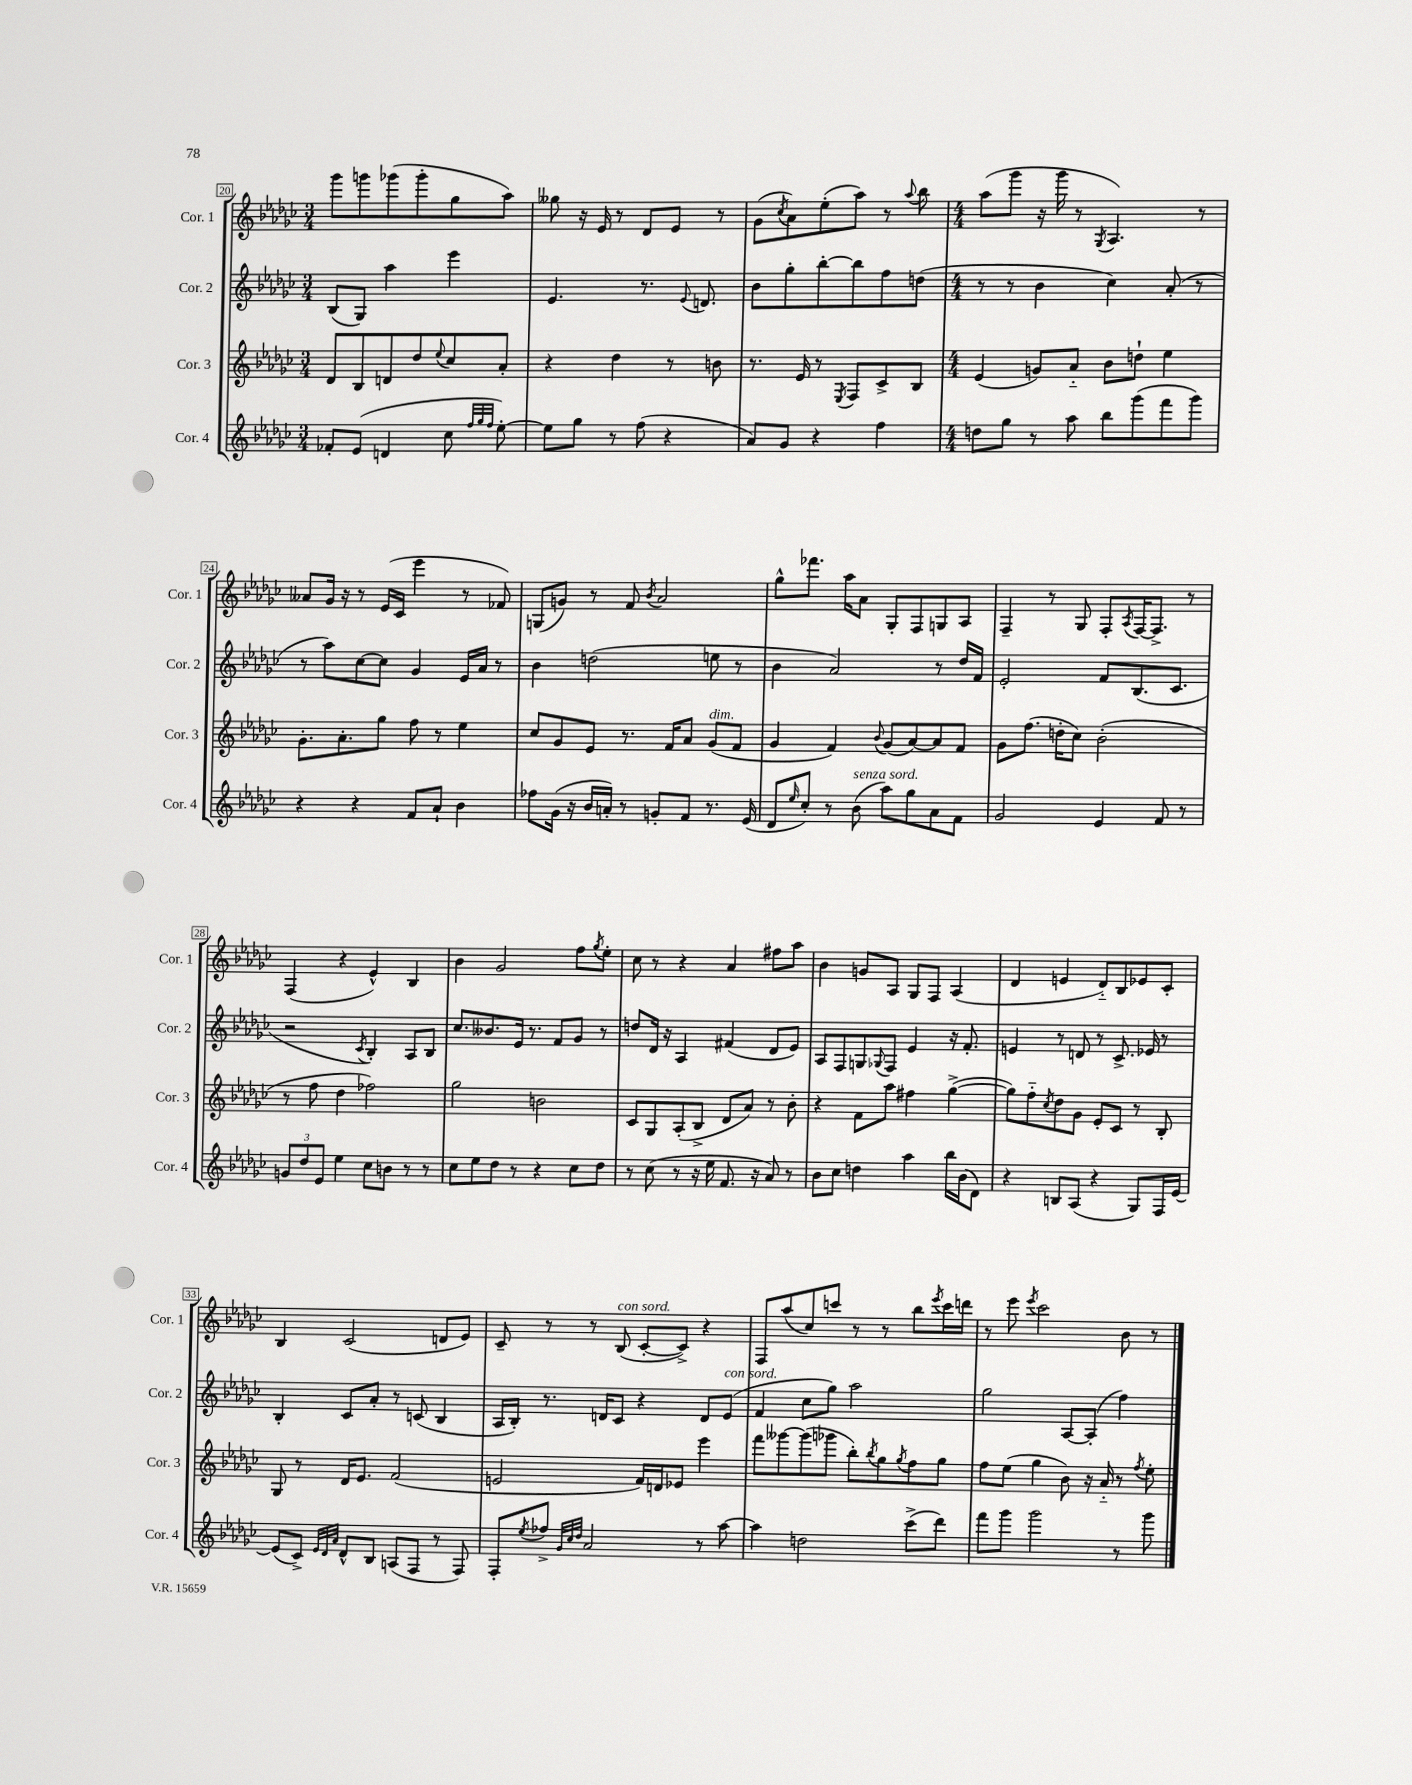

**kern	**kern	**kern	**kern
*staff4	*staff3	*staff2	*staff1
*clefG2	*clefG2	*clefG2	*clefG2
*k[b-e-a-d-g-c-]	*k[b-e-a-d-g-c-]	*k[b-e-a-d-g-c-]	*k[b-e-a-d-g-c-]
*M3/4	*M3/4	*M3/4	*M3/4
8f-'	8d-	(8B-	8ggg-
(8e-	8B-	8G-)	8ggg
4d	8d	4aa-	(8ggg-
.	8dd-	.	8ggg-'
.	8qqee-	.	.
8cc-	8cc-	4eee-	8gg-
32qqff	.	.	.
32qqgg-	.	.	.
32qqff	.	.	.
[8ee-')	8a-'	.	8aa-)
=	=	=	=
8ee-]	4r	4.e-	8gg--
8gg-	.	.	16r
.	.	.	16e-
8r	4dd-	.	8r
(8ff	.	8.r	8d-
4r	8r	.	8e-
.	.	8qqe-	.
.	.	8.d	.
.	8b	.	8r
=	=	=	=
8a-)	8.r	8b-	(8g-
.	.	.	8qcc-
8g-	.	8gg-'	8a-)
.	16e-	.	.
4r	8r	[8bb-'	(8ee-'
.	8qE-	.	.
.	8F	8bb-]	8aa-)
4ff	8c-^	8ff	8r
.	.	.	8qqaa-
.	8B-	(8dd	8bb-
=	=	=	=
*M4/4	*M4/4	*M4/4	*M4/4
8dd	(4e-	8r	(8aa-
8gg-	.	8r	8ggg-
8r	8g)	4b-	16r
.	.	.	16ggg-
8aa-	8a-'~	.	8r
.	.	.	8qG-
8bb-	8b-	4cc-)	4.A-)
(8ggg-	8dd`	.	.
8fff	4ee-	(8a-'	.
8ggg-)	.	8r	8r
=	=	=	=
4r	8.g-'	8r	8a--
.	.	8aa-)	16g-
.	8.a-'	.	16r
4r	.	[8cc-	8r
.	8gg-	8cc-]	(16e-
.	.	.	16c-
8f	8ff	4g-	4eee-
8a-`	8r	.	.
4b-	4ee-	16e-	8r
.	.	16a-	.
.	.	8r	8f-)
=	=	=	=
8ff-	8cc-	4b-	(8G
(16g-	8g-	.	8g)
16r	.	.	.
16b-	8e-	(2dd	8r
16a')	.	.	.
8r	8.r	.	8f
.	.	.	8qb-
8g'	.	.	2a-
.	16f	.	.
8f	8a-	.	.
8.r	(8g-	8ee	.
.	8f	8r	.
(16e-	.	.	.
=	=	=	=
8d-	4g-	4b-	8gg-^^
16qqee-	.	.	.
8cc-')	.	.	8.fff-
8r	4f)	2a-)	.
.	.	.	16aa-
(8b-	.	.	8a-
.	8qqb-	.	.
8aa-)	(8g-	.	8G-'
8gg-	[8a-)	.	8F
8a-	8a-]	8r	8G
8f	8f	16dd-	8A-
.	.	16f	.
=	=	=	=
2g-	8g-	2e-'	4F~
.	(8.ff	.	.
.	.	.	8r
.	16dd'	.	.
.	8cc-)	.	8G-
4e-	(2b-'	8f	8F'
.	.	.	8qA-
.	.	(8.B-	[16F
.	.	.	8.F^]
8f	.	.	.
.	.	8.c-	.
8r	.	.	8r
=	=	=	=
12g	8r	2r	(4F
12dd-	.	.	.
.	8ff	.	.
12e-	.	.	.
4ee-	4dd-	.	4r
.	.	8qc-	.
8cc-	2ff-)	4B-')	4e-^^)
8b	.	.	.
8r	.	8A-	4B-
8r	.	8B-	.
=	=	=	=
8cc-	2gg-	8.cc-	4b-
8ee-	.	.	.
.	.	8.b--	.
8dd-	.	.	2g-
8r	.	16e-	.
.	.	8.r	.
4r	2b	.	.
.	.	8f	.
8cc-	.	8g-	8ff
.	.	.	8qgg-
8dd-	.	8r	8ee-'
=	=	=	=
8r	8c-	8dd	8cc-
(8cc-	8G-	16d-	8r
.	.	16r	.
8r	(8A-'	4A-	4r
16r	8B-^	.	.
16ee-	.	.	.
8.f	8d-	(4f#	4a-
.	8a-)	.	.
16r	.	.	.
8a-)	8r	8d-	8ff#
8r	8b-'	8e-)	8aa-
=	=	=	=
8b-	4r	8A-	4b-
8cc-	.	8F	.
4dd	8f	8G	8g
.	.	8qqG-	.
.	8aa-	8F	8A-
4aa-	4ff#	4e-	8G-
.	.	.	8F
16bb-	([4gg-^	16r	(4A-
(16b-	.	8.f'	.
8d-)	.	.	.
=	=	=	=
4r	8gg-])	4e	4d-
.	8ff'~	.	.
.	8qcc-	.	.
8B	8dd-	8r	4e
(8A-	8g-	8d	.
4r	8e-'	8r	8d-'~)
.	8c-	8.c-^	8B-
8G-)	8r	.	8e-
.	.	16e-	.
16F	8B-'	8r	8c-'
[16e-	.	.	.
=	=	=	=
(8e-]	8G-	4B-'	4B-
8c-^)	8r	.	.
32qqe-	.	.	.
32qqd-	.	.	.
32qqa-	.	.	.
8d-^^	16d-	8c-	(2c-
.	8.e-	.	.
8B-	.	8a-'	.
(8A	(2f	8r	.
8F	.	(8c	.
8r	.	4B-	8d
8F)	.	.	8e-)
=	=	=	=
8F'	2e	16A-	8c-~
.	.	16B-')	.
8qee-	.	.	.
8ff-^	.	8.r	8r
32qqg-	.	.	.
32qqcc-	.	.	.
32qqdd-	.	.	.
2a-	.	.	8r
.	.	16d	.
.	.	8c-	(8B-
.	16f)	4r	[8c-'
.	16d	.	.
.	8e-	.	8c-^])
8r	4eee-	8d	4r
[8aa-	.	(8e-	.
=	=	=	=
4aa-]	8fff	4f	8F
.	[8ggg--	.	(8aa-
2dd	(8ggg--]	8cc-	8cc-)
.	8ggg-	8gg-)	8ccc
.	8bb-')	2aa-	8r
.	8qbb-	.	.
.	8gg-	.	8r
.	8qgg-	.	.
(8ccc-^	8ff	.	8bb-
.	.	.	8qeee-
8ddd-)	8gg-	.	16ccc
.	.	.	16ddd
=	=	=	=
8fff	8ff	2gg-	8r
8ggg-	(8ee-	.	8eee-
.	.	.	8qeee-
2ggg-	4gg-	.	2ccc-
.	8b-)	[8A-	.
.	16r	(8A-']	.
.	16a-'~	.	.
8r	8r	4ff)	8b-
.	8qff	.	.
8ggg-	8ee-'	.	8r
==	==	==	==
*-	*-	*-	*-
